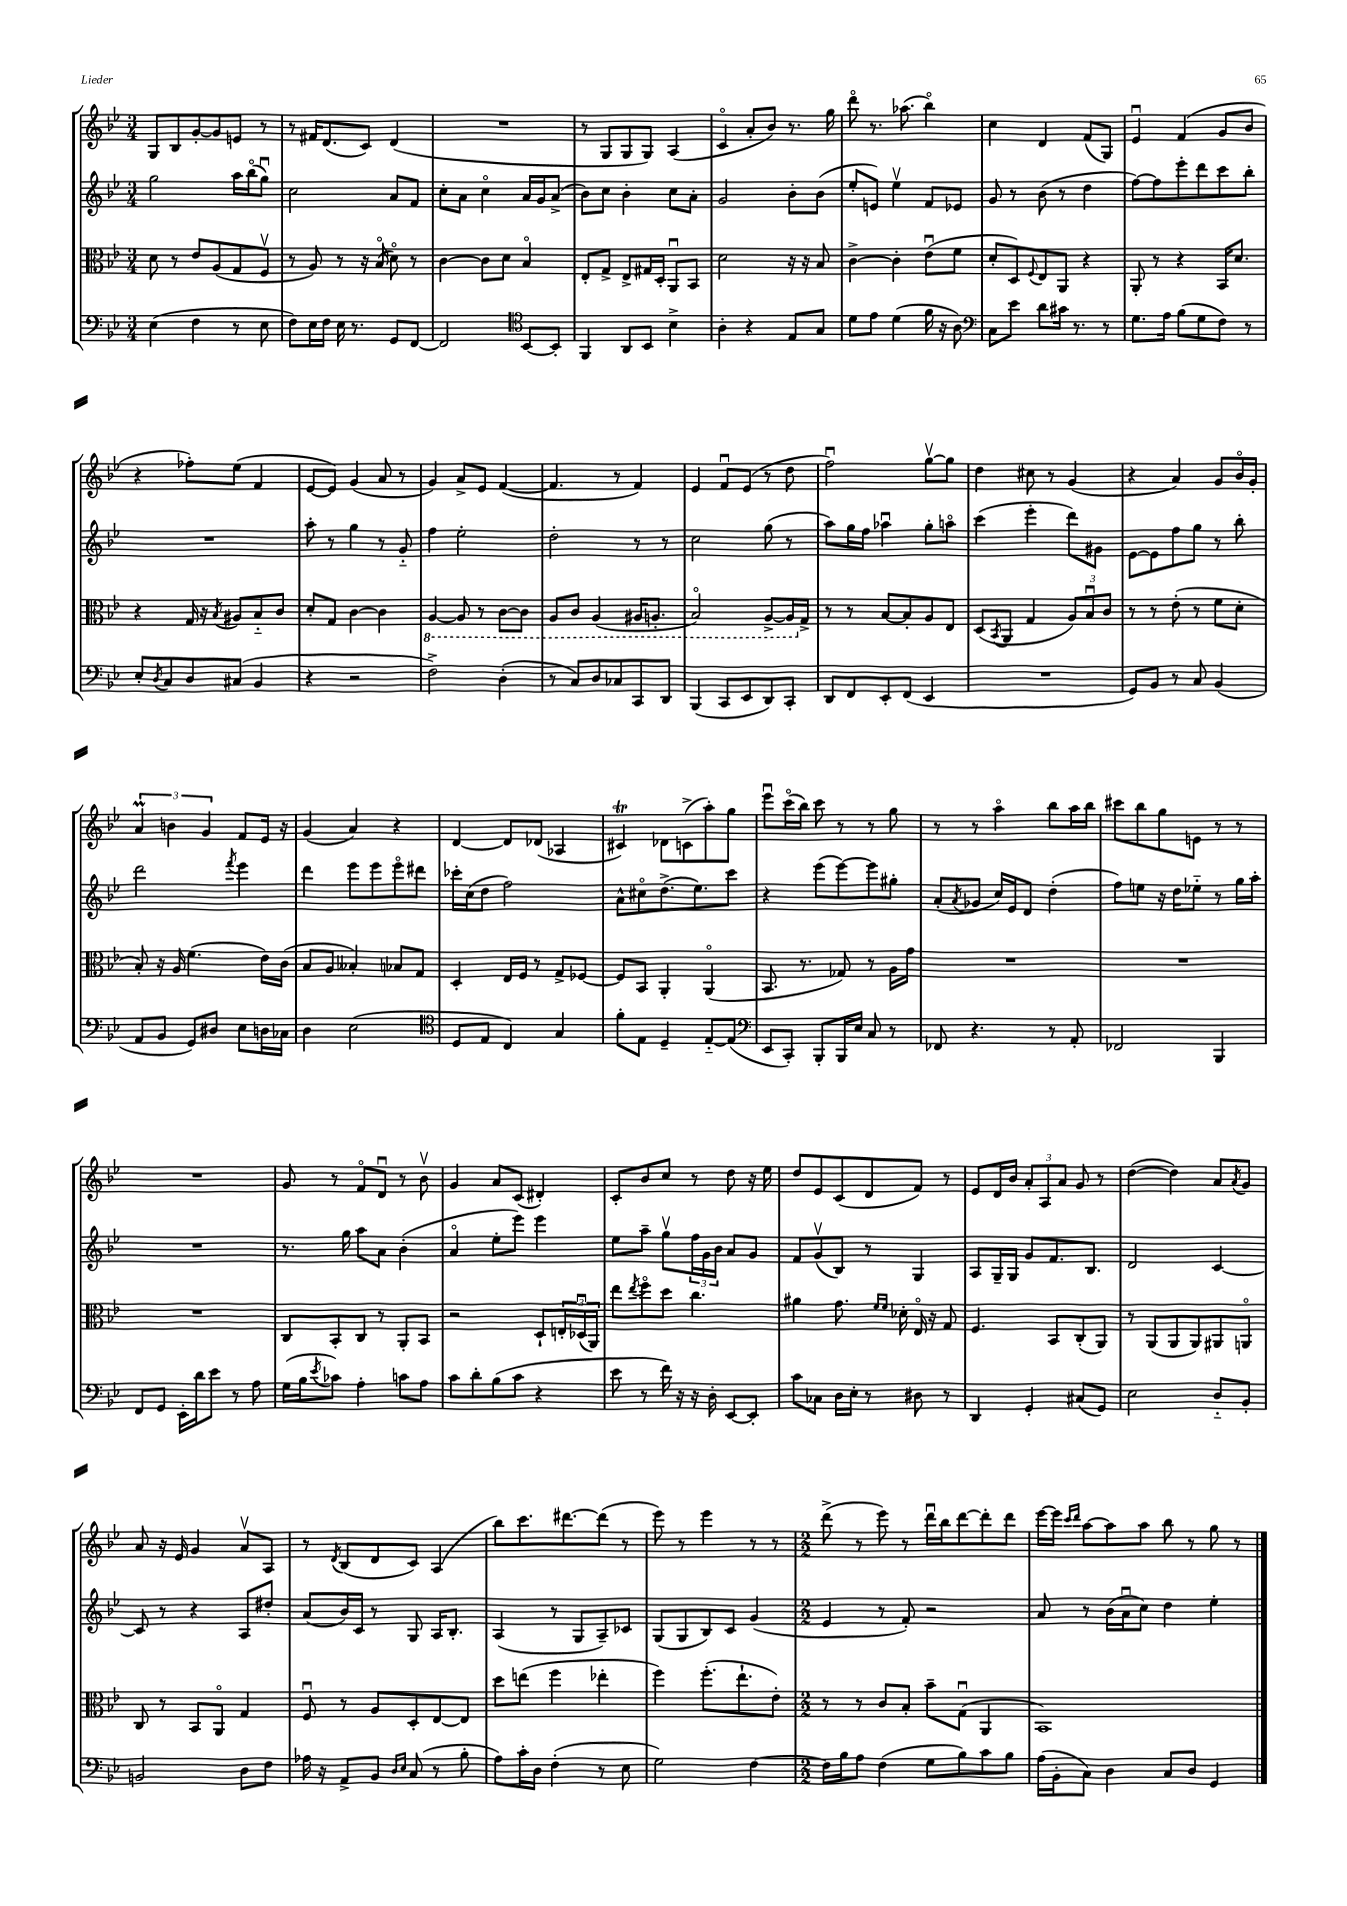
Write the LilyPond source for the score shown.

<<
\new StaffGroup <<
\new Staff = "s0" {
    \clef treble \key bes \major \numericTimeSignature \time 3/4
    g8 bes8 g'8~-. g'8 e'8 r8 |
    r8 fis'16 d'8.( c'8) d'4( |
    R2. |
    r8 g8 g8 g8) a4( |
    c'4\flageolet a'8-. bes'8) r8. g''16 |
    d'''8\flageolet r8. aes''8.( bes''4\flageolet) |
    c''4 d'4 f'8( g8) |
    ees'4\downbow f'4( g'8 bes'8 |
    r4 fes''8-.) ees''8( f'4 |
    ees'8~ ees'8) g'4( a'8 r8 |
    g'4) a'8-> ees'8 f'4~( |
    f'4. r8 f'4) |
    ees'4 f'8\downbow ees'8( r8 d''8 |
    f''2\downbow) g''8~\upbow g''8 |
    d''4 cis''8 r8 g'4( |
    r4 a'4) g'8 bes'16\flageolet g'16-. |
    \tuplet 3/2 { a'4\prall b'4 g'4 } f'8 ees'16 r16 |
    g'4( a'4) r4 |
    d'4~ d'8 des'8( aes4 |
    cis'4\trill) des'8 c'8->( a''8-.) g''8 |
    ees'''8\downbow c'''16\flageolet( bes''16) c'''8 r8 r8 g''8 |
    r8 r8 a''4\flageolet bes''8 a''16 bes''16 |
    cis'''8 bes''8 g''8 e'8 r8 r8 |
    R2. |
    g'8 r8 f'8\flageolet d'8\downbow r8 bes'8\upbow |
    g'4 a'8 c'8( dis'4-.) |
    c'8-. bes'8 c''8 r8 d''8 r16 ees''16 |
    d''8 ees'8 c'8( d'8 f'8) r8 |
    ees'8 d'16 bes'16 \tuplet 3/2 { a'8-. a8 a'8 } g'8 r8 |
    d''4~( d''4) a'8 \acciaccatura { a'8 } g'8 |
    a'8 r16 ees'16 g'4 a'8\upbow a8 |
    r8 \acciaccatura { d'8 } bes8( d'8 c'8) a4( |
    bes''8) c'''8. dis'''8.~ dis'''8( r8 |
    ees'''8) r8 ees'''4 r8 r8 |
    \numericTimeSignature \time 2/2 d'''8->( r8 ees'''8) r8 d'''16\downbow bes''16 d'''8~ d'''8-. d'''8 |
    ees'''16~ ees'''16 \grace { c'''16 d'''16 } a''8~ a''8 a''8 bes''8 r8 g''8 r8 \bar "|." |
}
\new Staff = "s1" {
    \clef treble \key bes \major \numericTimeSignature \time 3/4
    g''2 a''16 bes''16\flageolet( g''8\downbow) |
    c''2 a'8 f'8 |
    c''8-. a'8 c''4\flageolet a'16 g'16 a'8->( |
    bes'8) c''8 bes'4-. c''8 a'8-. |
    g'2 bes'8-. bes'8( |
    ees''8-. e'8) ees''4\upbow f'8 ees'8 |
    g'8 r8 bes'8( r8 d''4 |
    f''8~) f''8 ees'''8-. d'''8 c'''8 bes''8-. |
    R2. |
    a''8-. r8 g''4 r8 g'8-_ |
    f''4 ees''2-. |
    d''2-. r8 r8 |
    c''2 g''8( r8 |
    a''8) g''16 f''16 aes''4\downbow g''8-. a''8\flageolet |
    c'''4( ees'''4-. d'''8) gis'8 |
    ees'8~ ees'8 f''8 g''8 r8 bes''8-. |
    d'''2 \acciaccatura { f'''8 } ees'''4 |
    d'''4 ees'''8 ees'''8 ees'''8\flageolet dis'''8 |
    ces'''16-. c''16( d''8 f''2) |
    a'8-^ cis''8\flageolet d''8.->( ees''8.) c'''8 |
    r4 ees'''8( ees'''8~) ees'''8 gis''8-. |
    a'8-.( \acciaccatura { a'8 } ges'8 c''16) ees'16 d'8 d''4-.( |
    f''8) e''8 r16 d''16 ees''8-_ r8 g''16 a''16-. |
    R2. |
    r8. g''16 a''8 a'8 bes'4-.( |
    a'4\flageolet ees''8-. ees'''8) ees'''4 |
    ees''8 a''8-- g''8\upbow \tuplet 3/2 { f''16 g'16 bes'16 } a'8 g'8 |
    f'8 g'8\upbow( bes8) r8 g4 |
    a8 g16-- g16 g'8 f'8. bes8. |
    d'2 c'4~ |
    c'8 r8 r4 a8 dis''8-. |
    a'8( bes'16) c'16 r8 g8 a16 bes8.-. |
    a4( r8 g8 a8--) ces'8 |
    g8( g8 bes8) c'8 g'4( |
    \numericTimeSignature \time 2/2 ees'4 r8 f'8-.) r2 |
    a'8 r8 bes'16( a'16\downbow c''8) d''4 ees''4-. \bar "|." |
}
\new Staff = "s2" {
    \clef alto \key bes \major \numericTimeSignature \time 3/4
    d'8 r8 ees'8 a8( g8 f8\upbow |
    r8 a8) r8 r16 bes16\flageolet( d'8\flageolet) r8 |
    c'4~ c'8 d'8 bes4\flageolet |
    ees8-. g8-> ees8-> gis16 d16-. a,8\downbow bes,8 |
    d'2 r16 r16 bes8 |
    c'4~-> c'4-. ees'8\downbow( f'8 |
    d'8-. d8) \appoggiatura { f8 } ees8 a,8 r4 |
    a,8-. r8 r4 bes,16 d'8. |
    r4 g16 r16 \acciaccatura { bes8 } ais8 bes8-_ c'8 |
    d'8-. g8 c'4~ c'4 |
    \ottava #-1 a,4~ a,8 r8 c8~ c8 |
    a,8 c8 a,4( ais,16 a,8.-. |
    bes,2\flageolet) a,8~-> a,16 \ottava #0 g16-> |
    r8 r8 bes8~ bes8-. a8 ees8 |
    d8( \acciaccatura { bes,8 } a,8 g4 \tuplet 3/2 { a8) bes8\downbow c'8 } |
    r8 r8 ees'8-.( r8 f'8 d'8-. |
    bes8-.) r16 a16 f'4.( ees'16) c'16( |
    bes8 a8 beses4-.) bes8 g8 |
    d4-. ees16 f16 r8 g8-> fes8~ |
    fes8 bes,8 a,4-. a,4\flageolet( |
    bes,8. r8. ges8) r8 a16 g'16 |
    R2. |
    R2. |
    R2. |
    c8 bes,8-. c8 r8 a,8-. bes,8 |
    r2 d8-! \tuplet 3/2 { e16-. des16\downbow( a,16) } |
    ees''8 \acciaccatura { ees''8 } f''8\flageolet d''8 c''4. |
    ais'4 g'8. \grace { f'16 f'16 } des'16-. ees16\flageolet r16 g8 |
    f4. bes,8 c8-.( a,8) |
    r8 a,8( a,8 a,8) ais,8 a,8\flageolet |
    c8 r8 bes,8 a,8\flageolet g4 |
    f8\downbow r8 a8 d8-. ees8~ ees8 |
    d''8 e''8( f''4 ees''4-. |
    f''4) f''8.-.( ees''8.-! ees'8-.) |
    \numericTimeSignature \time 2/2 r8 r8 c'8 bes8-. bes'8-- g8\downbow( a,4 |
    bes,1) \bar "|." |
}
\new Staff = "s3" {
    \clef bass \key bes \major \numericTimeSignature \time 3/4
    ees4( f4 r8 ees8 |
    f8) ees16 f16 ees16 r8. g,8 f,8~ |
    f,2 \clef tenor bes,8~ bes,8-. |
    f,4 a,8 bes,8 bes4-> |
    a4-. r4 ees8 g8 |
    d'8 ees'8 d'4( f'16 r16 a8) |
    \clef bass c8 ees'8 d'8 cis'16 r8. r8 |
    g8. a16 bes8( g8 f8) r8 |
    ees8-. \acciaccatura { d8 } c8 d8 cis8( bes,4 |
    r4 r2 |
    f2->) d4-.( |
    r8 c8) d8 ces8 c,8 d,8 |
    bes,,4( c,8 ees,8 d,8) c,8-. |
    d,8 f,8 ees,8-. f,8( ees,4 |
    R2. |
    g,8) bes,8 r8 c8 bes,4( |
    a,8 bes,8 g,8) dis8 ees8 d16 ces16 |
    d4 ees2( |
    \clef tenor d8 ees8 c4) g4 |
    f'8-. ees8 d4-- ees8~-_ ees8( |
    \clef bass ees,8 c,8-.) bes,,8-. bes,,16 ees16 c8 r8 |
    fes,8 r4. r8 a,8-. |
    fes,2 bes,,4 |
    f,8 g,8 ees,16-. d'16 ees'8 r8 a8 |
    g16( bes16 \acciaccatura { ees'8 } ces'8) a4-. c'8 a8 |
    c'8 d'8-. bes8( c'8 r4 |
    ees'8 r8 f'16) r16 r16 d16-. ees,8~ ees,8-. |
    c'8 ces8 d16 ees16-. r8 dis8 r8 |
    d,4 g,4-. cis8( g,8) |
    ees2 d8-_ bes,8-. |
    b,2 d8 f8 |
    aes16 r16 a,8-> bes,8 \grace { d16 ees16 } c8( r8 bes8-. |
    a8) c'16-. d16 f4-.( r8 ees8 |
    g2) f4~ |
    \numericTimeSignature \time 2/2 f16 bes16 a8 f4( g8 bes8) c'8 bes8 |
    a16( bes,16-. c8) d4 c8 d8 g,4 \bar "|." |
}
>>
>>
\layout { \context { \Score \remove "Bar_number_engraver" } }
